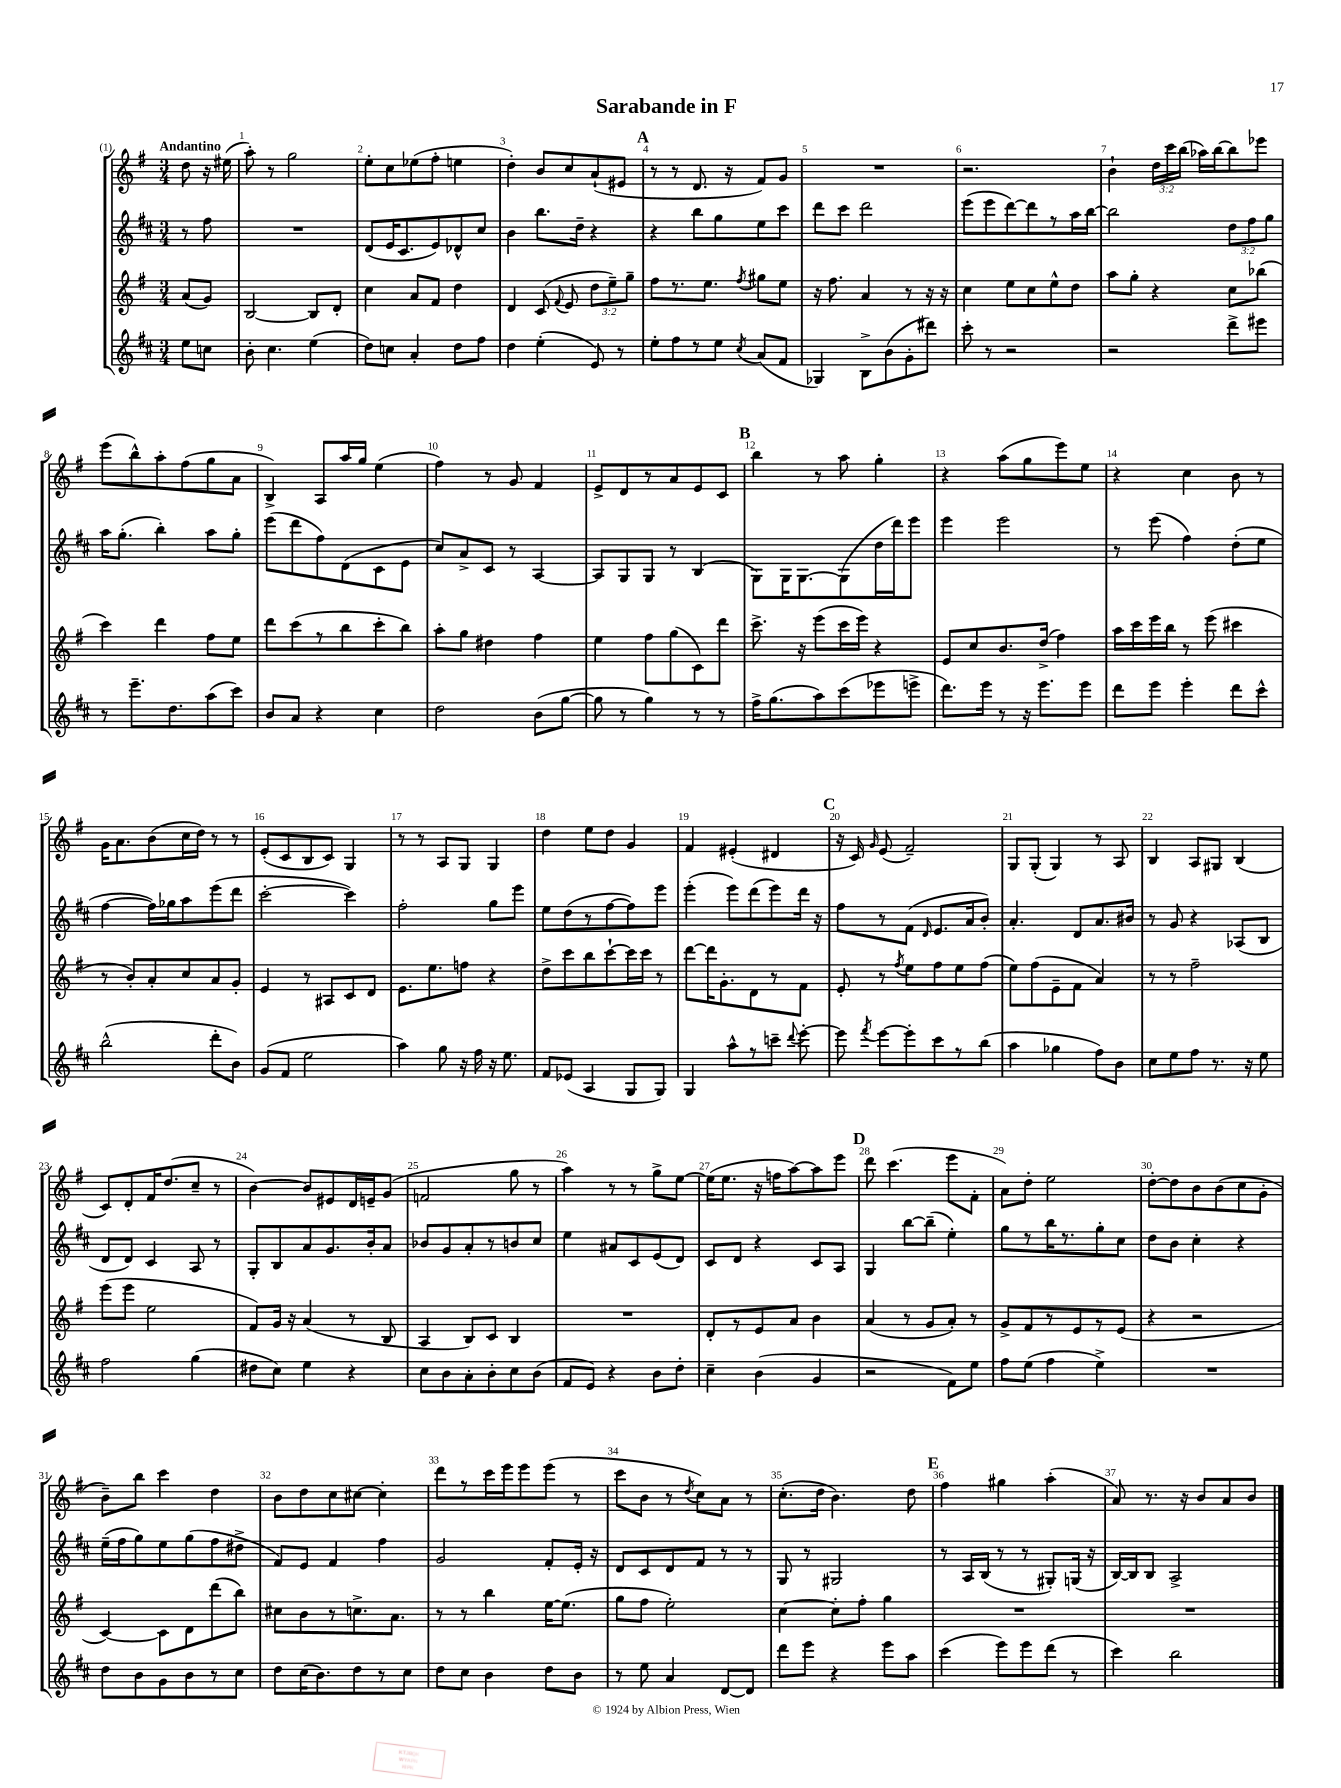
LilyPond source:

\header { title = "Sarabande in F" }
<<
\new StaffGroup <<
\new Staff = "s0" {
    \clef treble \key g \major \numericTimeSignature \time 3/4 \override Staff.TupletNumber.text = #tuplet-number::calc-fraction-text \partial 4 \tempo "Andantino"
    \autoBeamOff d''8 r16 eis''16( |
    a''8-.) r8 g''2 |
    e''8[-. c''8 ees''8( fis''8]-. e''4 |
    d''4-.) b'8[ c''8 a'8-!( eis'8] |
    \mark \markup { \bold "A" } r8 r8 d'8. r16 fis'8[) g'8] |
    R2. |
    r2. |
    b'4-! \tuplet 3/2 { d''16[ c'''16 b''16]( } aes''16[) b''16~ b''8 ees'''8] |
    e'''8[( b''8-^) a''8-. fis''8( g''8 a'8] |
    b4->) a8[ a''16 g''16] e''4( |
    fis''4) r8 g'8 fis'4 |
    e'8[-> d'8 r8 a'8 e'8 c'8] |
    \mark \markup { \bold "B" } b''4 r8 a''8 g''4-. |
    r4 a''8[( g''8 e'''8) e''8] |
    r4 c''4 b'8 r8 |
    g'16[ a'8. b'8( c''16 d''16]) r8 r8 |
    e'8[-.( c'8 b8 c'8]) g4 |
    r8 r8 a8[ g8] g4 |
    d''4 e''8[ d''8] g'4 |
    fis'4 eis'4-.( dis'4 |
    \mark \markup { \bold "C" } r16 c'16) \grace { g'16 } e'8( fis'2--) |
    g8[ g8]-.( g4) r8 a8 |
    b4 a8[ gis8] b4( |
    c'8[) d'8-. fis'16 d''8.( c''8]-- r8 |
    b'4~) b'8[ eis'8 d'16 e'16-- g'8]( |
    f'2 g''8 r8 |
    a''4) r8 r8 g''8[-> e''8]~ |
    e''16[( e''8.] r16 f''16[ a''8~) a''8 e'''8] |
    \mark \markup { \bold "D" } d'''8 c'''4.( e'''8[ fis'8]-. |
    a'8[) d''8]-. e''2 |
    d''8[~-. d''8 b'8 b'8( c''8 g'8]-. |
    b'8[--) b''8] c'''4 d''4 |
    b'8[ d''8 c''8 cis''8]~ cis''4-. |
    d'''8[ r8 c'''16 e'''16 e'''8 e'''8]( r8 |
    c'''8[ b'8] r8 \acciaccatura { d''8 } c''8[) a'8] r8 |
    c''8.[-.( d''16] b'4.) d''8 |
    \mark \markup { \bold "E" } fis''4 gis''4 a''4-.( |
    a'8) r8. r16 b'8[ a'8 b'8] \bar "|." |
}
\new Staff = "s1" {
    \clef treble \key d \major \numericTimeSignature \time 3/4 \override Staff.TupletNumber.text = #tuplet-number::calc-fraction-text \partial 4
    \autoBeamOff r8 fis''8 |
    R2. |
    d'8[( e'16 cis'8. e'8) des'8-^ cis''8] |
    b'4 b''8.[ d''16]-- r4 |
    \mark \markup { \bold "A" } r4 b''8[ g''8 e''8 cis'''8] |
    d'''8[ cis'''8] d'''2 |
    e'''8[( e'''8 d'''8~) d'''8 r8 a''16 b''16]~ |
    b''2 \tuplet 3/2 { d''8[ fis''8 g''8] } |
    a''16[ g''8.]-.( b''4-.) a''8[ g''8]-. |
    e'''8[( d'''8 fis''8) d'8( cis'8 e'8] |
    cis''8[) a'8-> cis'8] r8 a4~ |
    a8[ g8 g8] r8 b4( |
    \mark \markup { \bold "B" } g8[) g16 g8.~ g8( d''16 d'''16) e'''8] |
    e'''4 e'''2 |
    r8 e'''8( fis''4) d''8[-.( e''8] |
    fis''4~ fis''16[) ges''16 a''8 e'''8( d'''8] |
    cis'''2~-. cis'''4) |
    fis''2-. g''8[ e'''8] |
    e''8[ d''8( r8 fis''8~ fis''8) e'''8] |
    e'''4-.( e'''8[) d'''8( e'''8) d'''16] r16 |
    \mark \markup { \bold "C" } fis''8[ r8 fis'8]( \grace { d'16 } e'8.[ a'16 b'8]-.) |
    a'4.-. d'8[ a'8. bis'16] |
    r8 g'8 r4 aes8[( b8] |
    d'8[ d'8]) cis'4 a8 r8 |
    g8[-. b8 a'8 g'8. b'16-. a'8] |
    bes'8[ g'8 a'8-. r8 b'8 cis''8] |
    e''4 ais'8[ cis'8 e'8( d'8]) |
    cis'8[ d'8] r4 cis'8[ a8] |
    \mark \markup { \bold "D" } g4 b''8[~ b''8]--( e''4-.) |
    g''8[ r8 b''16 r8. g''8-. cis''8] |
    d''8[ b'8] cis''4-. r4 |
    e''16[--( fis''16 g''8) e''8 g''8( fis''8 dis''8]-> |
    fis'8[) e'8] fis'4 fis''4 |
    g'2 fis'8[-. e'16]-. r16 |
    d'8[ cis'8 d'8 fis'8] r8 r8 |
    g8 r8 gis2 |
    \mark \markup { \bold "E" } r8 a16[ b16]( r8 r8 gis8[-.) g16]( r16 |
    b16[~) b16 b8] a2-> \bar "|." |
}
\new Staff = "s2" {
    \clef treble \key g \major \numericTimeSignature \time 3/4 \override Staff.TupletNumber.text = #tuplet-number::calc-fraction-text \partial 4
    \autoBeamOff a'8[( g'8]) |
    b2~ b8[ d'8]-. |
    c''4 a'8[ fis'8] d''4 |
    d'4 c'8( \appoggiatura { fis'8 } e'8 \tuplet 3/2 { d''8[ e''8--) g''8]-- } |
    \mark \markup { \bold "A" } fis''8[ r8. e''8.] \acciaccatura { fis''8 } gis''8[ e''8] |
    r16 fis''8. a'4 r8 r16 r16 |
    c''4 e''8[ c''8 e''8-^ d''8] |
    a''8[ g''8]-. r4 c''8[ bes''8]( |
    c'''4) d'''4 fis''8[ e''8] |
    d'''8[ c'''8( r8 b''8 c'''8-. b''8]) |
    a''8[-. g''8] dis''4 fis''4 |
    e''4 fis''8[ g''8( c'8) d'''8] |
    \mark \markup { \bold "B" } c'''8.-> r16 e'''8[( c'''16 e'''16]) r4 |
    e'8[ c''8 b'8. d''16]->( fis''4) |
    a''16[ c'''16 e'''16 b''16] r8 e'''8( cis'''4 |
    r8 b'8[-.) a'8-. c''8 a'8 g'8]-. |
    e'4 r8 ais8[ c'8 d'8] |
    e'8.[ e''8. f''8] r4 |
    d''8[-> c'''8 b''8 c'''8~-! c'''16 c'''16] r8 |
    d'''8[~ d'''16 g'8.-. d'8 r8 fis'8] |
    \mark \markup { \bold "C" } e'8-. r8 \acciaccatura { fis''8 } e''8[ fis''8 e''8 fis''8]( |
    e''8[) fis''8( e'8-- fis'8] a'4) |
    r8 r8 fis''2-- |
    e'''8[( e'''8] e''2 |
    fis'8[) g'16] r16 a'4( r8 b8 |
    a4 b8[) c'8] b4 |
    R2. |
    d'8[-. r8 e'8 a'8] b'4 |
    \mark \markup { \bold "D" } a'4( r8 g'8[ a'8]-.) r8 |
    g'8[-> fis'8 r8 e'8 r8 e'8]( |
    r4 r2 |
    c'4~) c'8[ d'8 d'''8( b''8]) |
    cis''8[ b'8 r8 c''8.-> a'8.] |
    r8 r8 b''4 e''16[~ e''8.]( |
    g''8[ fis''8] e''2-.) |
    c''4~ c''8[-. fis''8]-. g''4 |
    \mark \markup { \bold "E" } R2. |
    R2. \bar "|." |
}
\new Staff = "s3" {
    \clef treble \key d \major \numericTimeSignature \time 3/4 \partial 4
    \autoBeamOff e''8[ c''8] |
    b'8-. cis''4. e''4( |
    d''8[) c''8] a'4-. d''8[ fis''8] |
    d''4 e''4-.( e'8) r8 |
    \mark \markup { \bold "A" } e''8[-. fis''8 r8 e''8] \acciaccatura { cis''8 } a'8[( fis'8] |
    ges4) b8[-> b'8( g'8-. dis'''8]) |
    cis'''8-. r8 r2 |
    r2 d'''8[-> eis'''8] |
    r8 e'''8.[-- d''8. a''8( cis'''8]) |
    b'8[ a'8] r4 cis''4 |
    d''2 b'8[( g''8]~ |
    g''8 r8 g''4) r8 r8 |
    \mark \markup { \bold "B" } fis''16[-> g''8.( a''8) cis'''8( ees'''8 e'''8]-> |
    d'''8.[) e'''16] r8 r16 e'''8.[ e'''8] |
    d'''8[ e'''8] e'''4-. d'''8[ cis'''8]-^ |
    b''2-^( d'''8[-. b'8]) |
    g'8[( fis'8] e''2 |
    a''4) g''8 r16 fis''16 r16 e''8. |
    fis'8[ ees'8]( a4 g8[ g8]) |
    g4 a''8[-^ r8 c'''8]-- \appoggiatura { d'''8 } e'''8~-. |
    \mark \markup { \bold "C" } e'''8 \acciaccatura { fis'''8 } e'''8[~ e'''8-. cis'''8 r8 b''8]( |
    a''4 ges''4 fis''8[) b'8] |
    cis''8[ e''8 fis''8] r8. r16 e''8 |
    fis''2 g''4( |
    dis''8[ cis''8]) e''4 r4 |
    cis''8[ b'8 a'8-. b'8-. cis''8 b'8]( |
    fis'8[ e'8]) r4 b'8[ d''8]-. |
    cis''4-- b'4( g'4 |
    \mark \markup { \bold "D" } r2 fis'8[) e''8] |
    fis''8[ e''8]( fis''4 e''4->) |
    R2. |
    d''8[ b'8 g'8 b'8 r8 cis''8] |
    d''8[ cis''16( b'8.) d''8 r8 cis''8] |
    d''8[ cis''8] b'4 d''8[ b'8] |
    r8 e''8 a'4 d'8[~ d'8] |
    d'''8[ e'''8] r4 e'''8[ a''8] |
    \mark \markup { \bold "E" } cis'''4( e'''8[) e'''8 d'''8]( r8 |
    cis'''4) b''2 \bar "|." |
}
>>
>>
\layout { \context { \Score \override BarNumber.break-visibility = ##(#f #t #t) barNumberVisibility = #all-bar-numbers-visible } }
